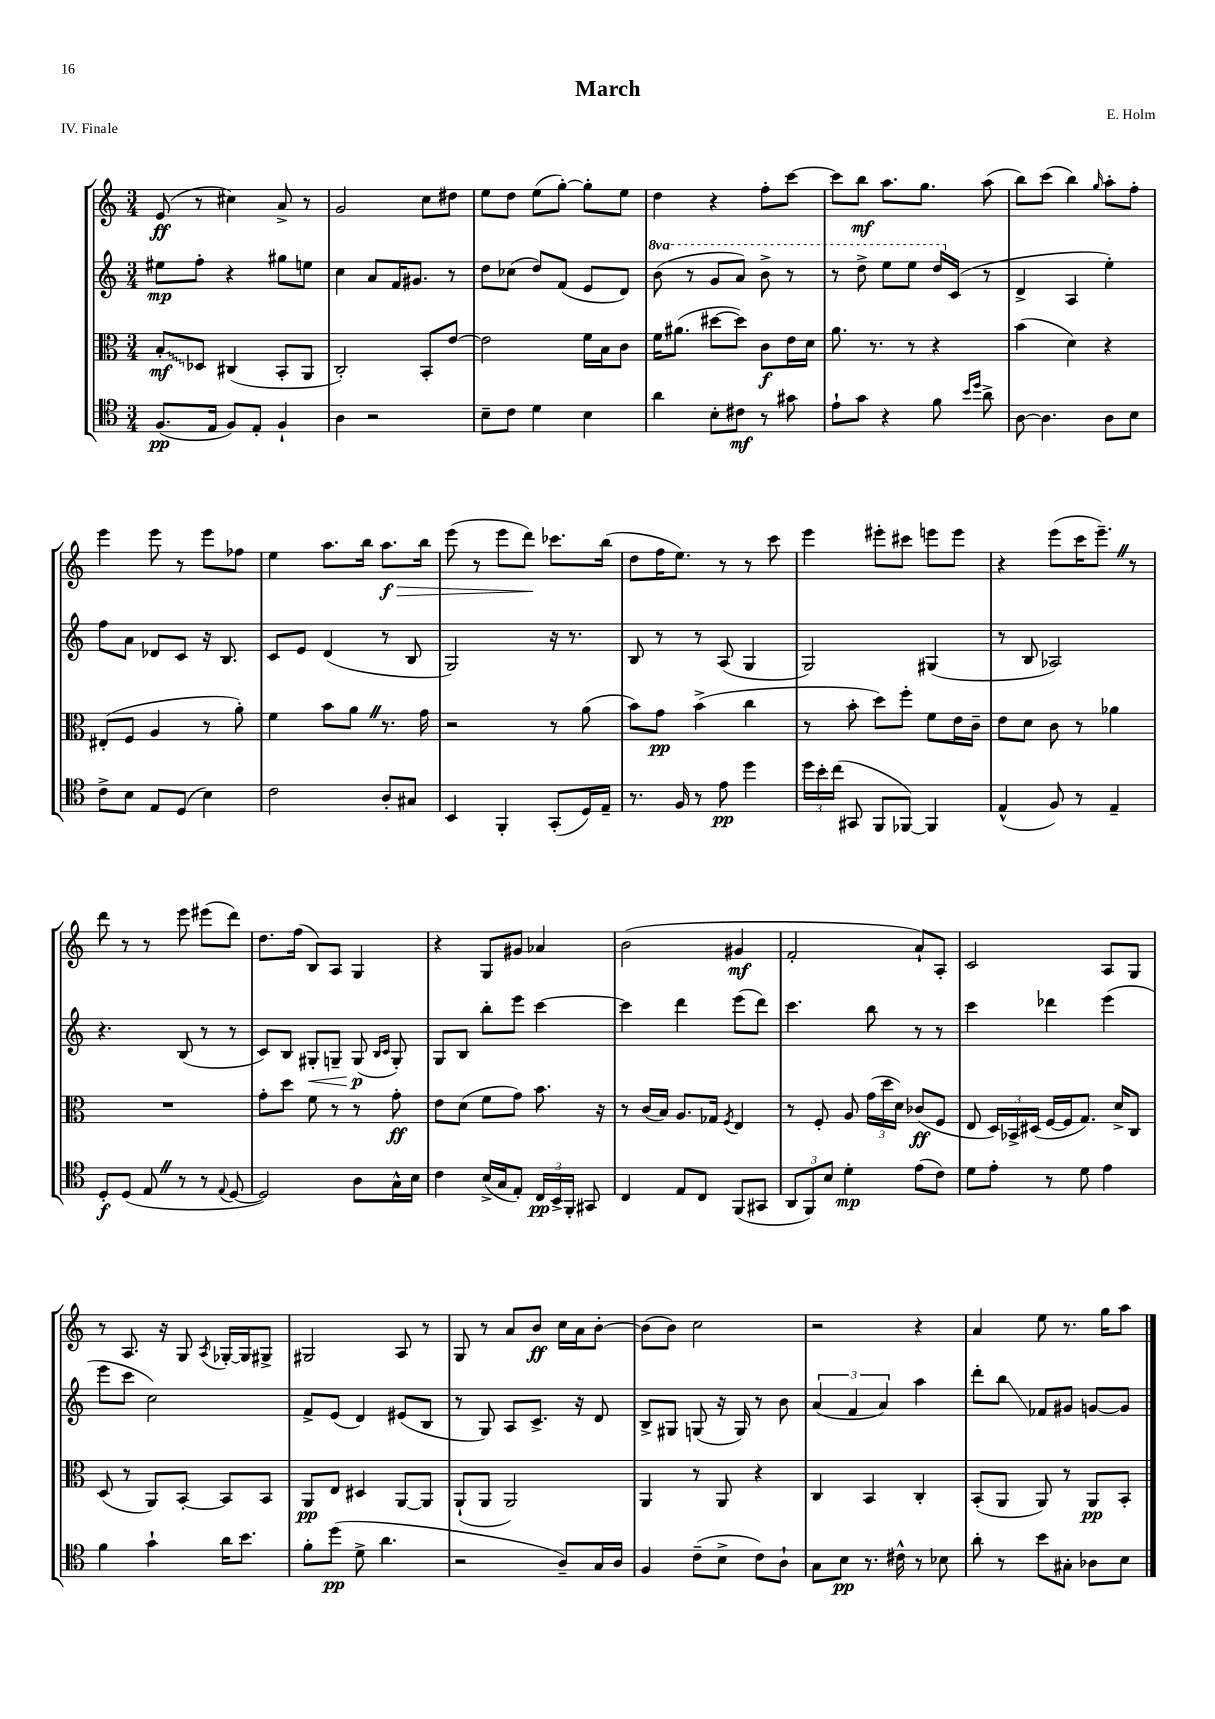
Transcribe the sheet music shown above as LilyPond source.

\header { title = "March" composer = "E. Holm" piece = "IV. Finale" }
<<
\new StaffGroup <<
\new Staff = "s0" {
    \clef treble \key c \major \numericTimeSignature \time 3/4
    \autoBeamOff e'8\ff( r8 cis''4) a'8-> r8 |
    g'2 c''8[ dis''8] |
    e''8[ d''8] e''8[( g''8]~-.) g''8[-. e''8] |
    d''4 r4 f''8[-. c'''8]~ |
    c'''8[ b''8]\mf a''8.[ g''8.] a''8( |
    b''8[) c'''8]( b''4) \grace { g''16 } a''8[-. f''8]-. |
    e'''4 e'''8 r8 e'''8[ fes''8] |
    e''4 a''8.[ b''16] a''8.[\f\> b''16] |
    e'''8( r8 e'''8[ d'''8]\!) ces'''8.[ b''16]( |
    d''8[ f''16 e''8.]) r8 r8 c'''8 |
    e'''4 eis'''8[-. cis'''8] e'''8[ e'''8] |
    r4 e'''8[( c'''16 e'''8.]--) \once \override BreathingSign.text = \markup { \musicglyph "scripts.caesura.straight" } \breathe r8 |
    d'''8 r8 r8 e'''8 eis'''8[( d'''8]) |
    d''8.[ f''16]( b8[) a8] g4 |
    r4 g8[ gis'8] aes'4 |
    b'2( gis'4\mf |
    f'2-. a'8[-!) a8]-. |
    c'2 a8[ g8] |
    r8 a8. r16 g8 \acciaccatura { a8 } ges16[~-. ges16 gis8]-> |
    gis2 a8 r8 |
    g8 r8 a'8[ b'8]\ff c''16[ a'16 b'8]~-. |
    b'8[( b'8]) c''2 |
    r2 r4 |
    a'4 e''8 r8. g''16[ a''8] \bar "|." |
}
\new Staff = "s1" {
    \clef treble \key c \major \numericTimeSignature \time 3/4 \set Staff.ottavationMarkups = #ottavation-simple-ordinals
    \autoBeamOff eis''8[\mp f''8]-. r4 gis''8[ e''8] |
    c''4 a'8[ f'16 gis'8.] r8 |
    d''8[ ces''8]( d''8[) f'8]( e'8[ d'8]) |
    \ottava #1 b''8( r8 g''8[ a''8]) b''8-> r8 |
    r8 d'''8-> e'''8[ e'''8] d'''16[ \ottava #0 c'16]( r8 |
    d'4-> a4 e''4-.) |
    f''8[ a'8] des'8[ c'8] r16 b8. |
    c'8[ e'8] d'4( r8 b8 |
    g2) r16 r8. |
    b8 r8 r8 a8( g4 |
    g2) gis4( |
    r8 b8 aes2) |
    r4. b8( r8 r8 |
    c'8[) b8] gis8[-.\< g8]-- g8\p\!( \grace { b16[ c'16] } g8-.) |
    g8[ b8] b''8[-. e'''8] c'''4~ |
    c'''4 d'''4 e'''8[( d'''8]) |
    c'''4. b''8 r8 r8 |
    c'''4 des'''4 e'''4( |
    e'''8[ c'''8] c''2) |
    f'8[-> e'8]( d'4) eis'8[( b8] |
    r8 g8) a8[ c'8.]-> r16 d'8 |
    b8[-> gis8] g8( r16 g16) r8 b'8 |
    \tuplet 3/2 { a'4( f'4 a'4) } a''4 |
    d'''8[-. b''8]\glissando fes'8[ gis'8] g'8[~ g'8] \bar "|." |
}
\new Staff = "s2" {
    \clef alto \key c \major \numericTimeSignature \time 3/4
    \autoBeamOff \once \override Glissando.style = #'zigzag b8[-.\glissando\mf des8] cis4( b,8[-. a,8] |
    c2-.) b,8[-. e'8]~ |
    e'2 f'16[ b16 c'8] |
    f'16[ ais'8.]( dis''8[~ dis''8]) c'8[\f e'16 d'16] |
    a'8. r8. r8 r4 |
    b'4( d'4) r4 |
    eis8[-.( f8] a4 r8 a'8-.) |
    f'4 b'8[ a'8] \once \override BreathingSign.text = \markup { \musicglyph "scripts.caesura.straight" } \breathe r8. g'16 |
    r2 r8 a'8( |
    b'8[) g'8]\pp b'4->( c''4 |
    r8 b'8-. d''8[) f''8]-. f'8[ e'16 c'16]-- |
    e'8[ d'8] c'8 r8 aes'4 |
    R2. |
    g'8[-. d''8] f'8 r8 r8 g'8-.\ff |
    e'8[ d'8]( f'8[ g'8]) b'8. r16 |
    r8 c'16[( b16]) a8.[ ges16] \acciaccatura { f8 } e4 |
    r8 f8-. a8 \tuplet 3/2 { g'16[( d''16 d'16]) } ces'8[\ff( f8] |
    e8 \tuplet 3/2 { d16[) bes,16-> dis16]( } f16[~ f16 g8.]) d'16[-> c8] |
    d8( r8 a,8[) b,8]~-. b,8[ b,8] |
    a,8[\pp e8] dis4 a,8[~ a,8] |
    a,8[-!( a,8] a,2) |
    a,4 r8 a,8 r4 |
    c4 b,4 c4-. |
    b,8[-.( a,8] a,8) r8 a,8[\pp b,8]-. \bar "|." |
}
\new Staff = "s3" {
    \clef tenor \key c \major \numericTimeSignature \time 3/4
    \autoBeamOff f8.[\pp( e16] f8[) e8]-. f4-! |
    a4 r2 |
    b8[-- c'8] d'4 b4 |
    a'4 b8[-. cis'8]\mf r8 gis'8 |
    e'8[-! g'8] r4 f'8 \grace { b'16[ d''16] } a'8-> |
    a8~ a4. a8[ b8] |
    c'8[-> b8] e8[ d8]( b4) |
    c'2 a8[-. gis8] |
    b,4 f,4-. g,8[-.( d16) e16]-- |
    r8. f16 r8 e'8\pp d''4 |
    \tuplet 3/2 { d''16[ b'16-. c''16]( } gis,8 f,8[ fes,8]~) fes,4 |
    e4-^( f8) r8 e4-- |
    d8[-.\f d8]( e8 \once \override BreathingSign.text = \markup { \musicglyph "scripts.caesura.straight" } \breathe r8 r8 \appoggiatura { e8 } d8~ |
    d2) a8[ g16-^ b16] |
    c'4 b16[->( g16 e8]-.) \tuplet 3/2 { c16[\pp b,16-> f,16]-. } gis,8 |
    c4 e8[ c8] f,8[( gis,8] |
    \tuplet 3/2 { a,8[ f,8) b8] } d'4-.\mp e'8[( c'8]) |
    d'8[ e'8]-. r8 d'8 e'4 |
    f'4 g'4-! a'16[ b'8.] |
    f'8[-. d''8]\pp( d'8-> a'4. |
    r2 a8[--) g16 a16] |
    f4 c'8[--( b8]-> c'8[) a8]-! |
    g8[ b8]\pp r8. cis'16-^ r8 bes8 |
    a'8-. r8 b'8[ gis8]-. aes8[ b8] \bar "|." |
}
>>
>>
\layout { \context { \Score \remove "Bar_number_engraver" } }
